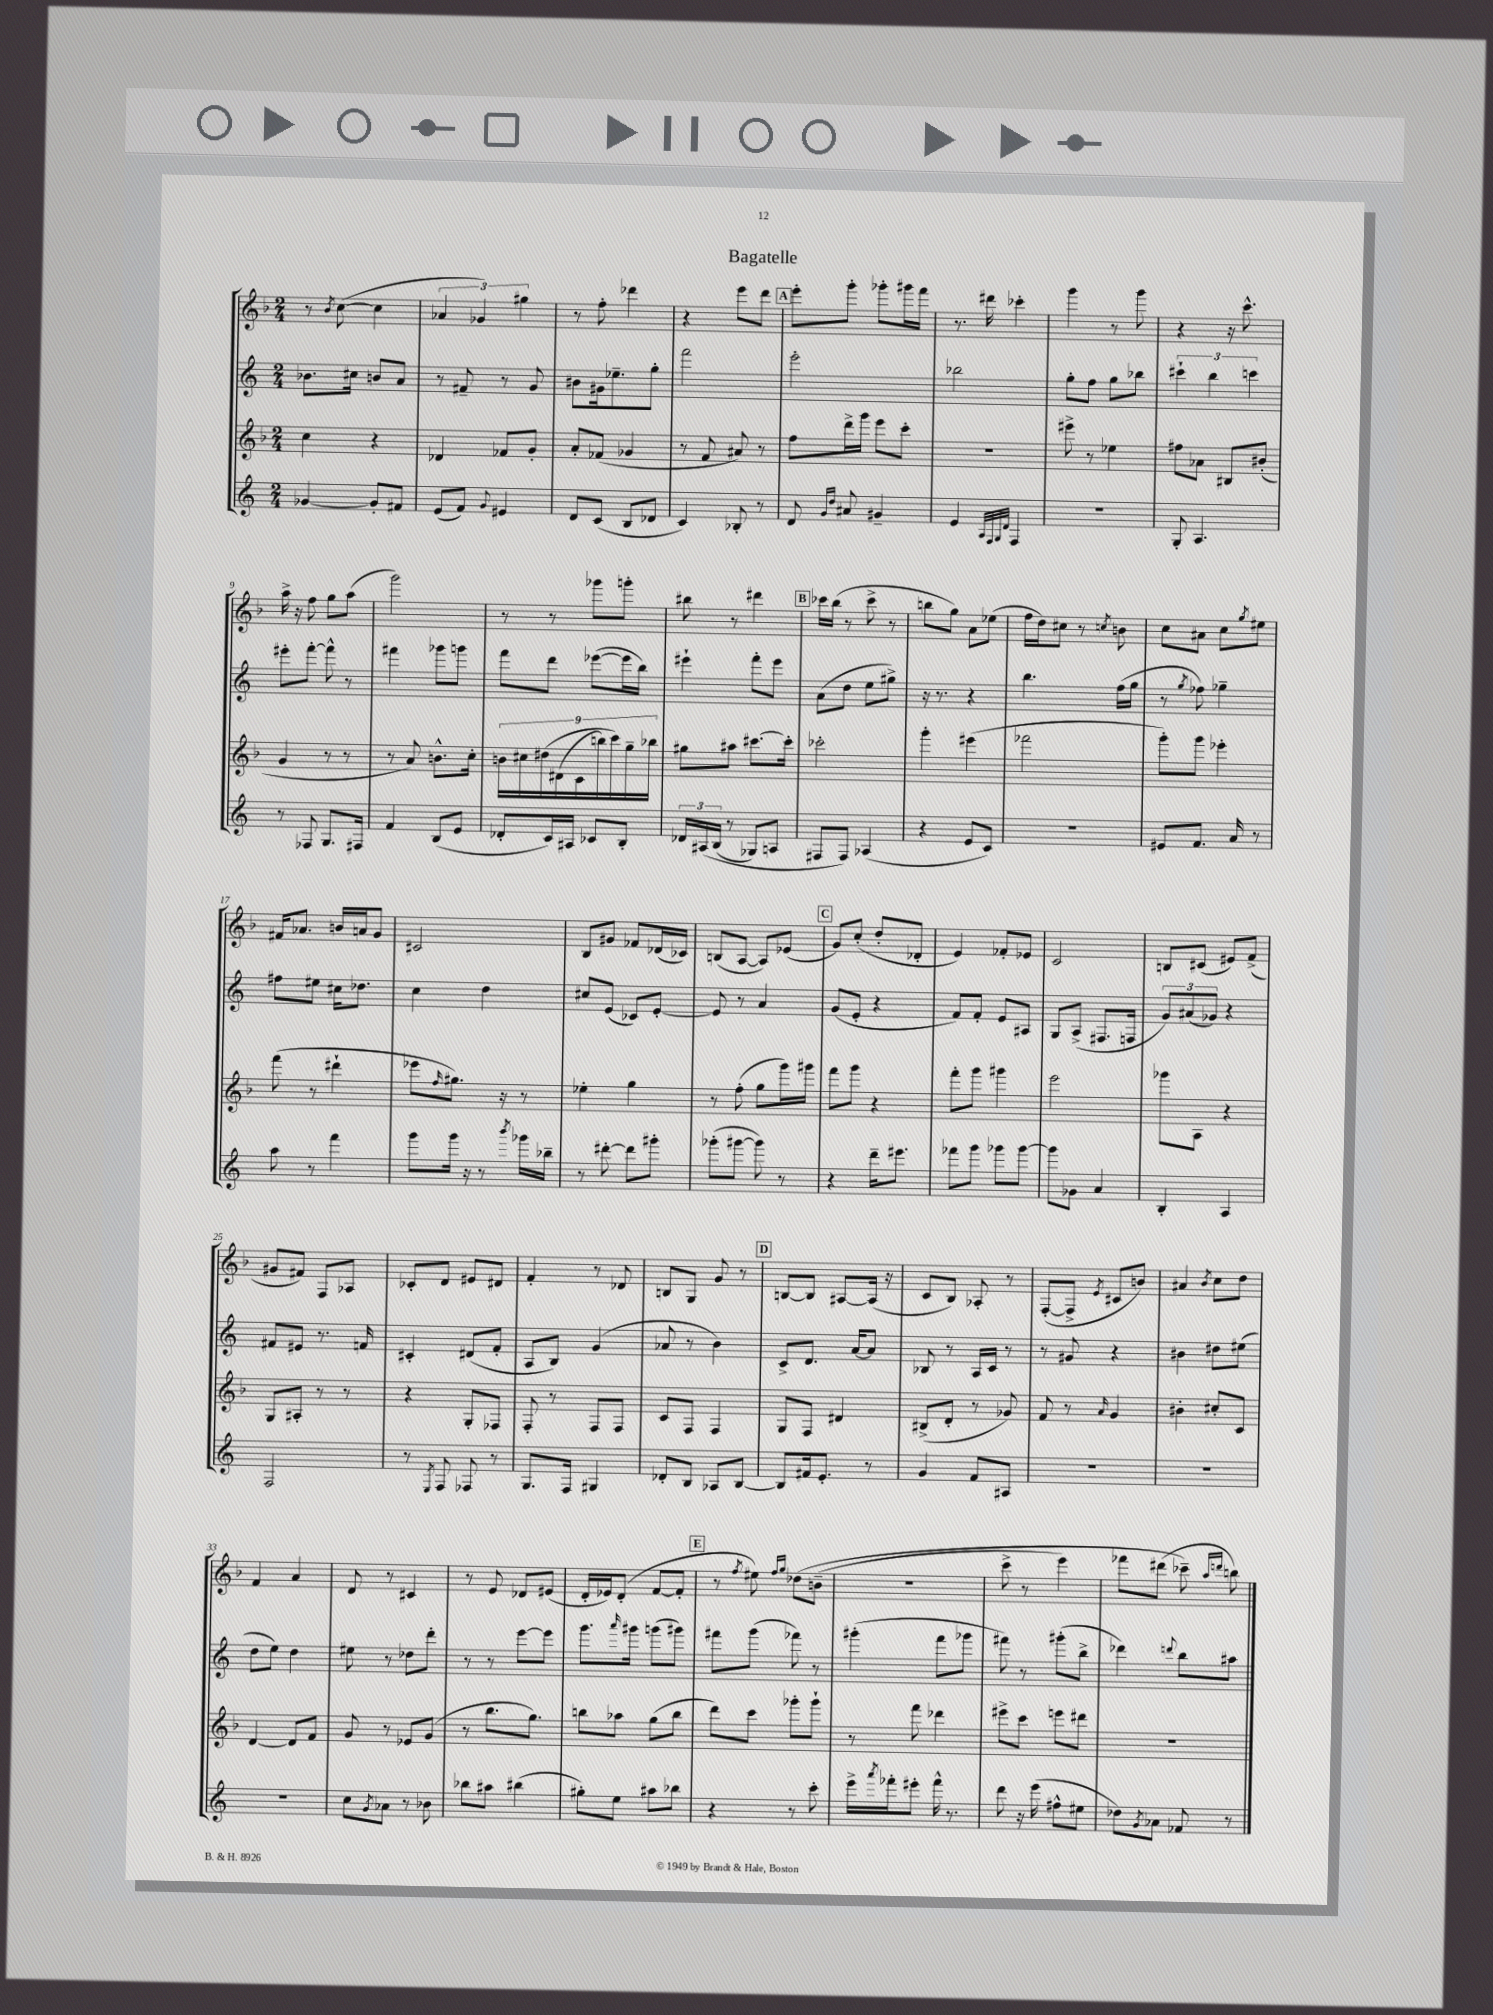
\header { title = "Bagatelle" }
<<
\new StaffGroup <<
\new Staff = "s0" {
    \clef treble \key f \major \numericTimeSignature \time 2/4
    r8 \acciaccatura { bes'8 } c''8~( c''4 |
    \tuplet 3/2 { aes'4 ges'4) gis''4 } |
    r8 f''8-. des'''4 |
    r4 e'''8 d'''8 |
    \mark \markup { \box "A" } e'''8-. g'''8-. ges'''8-. gis'''16 f'''16 |
    r8. dis'''16 ces'''4-. |
    g'''4 r8 g'''8 |
    r4 r16 c'''8.-^ |
    a''16-> r16 f''8 g''8 a''8( |
    g'''2) |
    r8 r8 ges'''8 g'''8-. |
    bis''8 r8 dis'''4 |
    \mark \markup { \box "B" } ces'''16 bes''16( r8 ces'''8-> r8 |
    b''8 g''8) a'8 ees''8( |
    f''16 d''16) cis''8 r8 \acciaccatura { c''8 } b'8 |
    c''8 ais'8 c''8 \acciaccatura { g''8 } eis''8 |
    fis'16 aes'8. b'16 a'16 g'8 |
    cis'2 |
    bes8 gis'8 fes'8 des'16( ces'16) |
    b8( a8~ a8) ees'8( |
    \mark \markup { \box "C" } g'8) c''8-.( d''8-. des'8-. |
    e'4) fes'8-. ees'8 |
    c'2 |
    b8 cis'8( eis'8) f'8->( |
    gis'8 fis'8) f8 aes8 |
    ces'8-. d'8 eis'8 dis'8 |
    f'4-. r8 des'8 |
    b8 g8 g'8 r8 |
    \mark \markup { \box "D" } b8~ b8 ais8~ ais16( r16 |
    c'8 bes8) aes8-. r8 |
    f8~-.( f8-> \acciaccatura { e'8 } cis'8 b'8) |
    ais'4 \acciaccatura { bes'8 } c''8 d''8 |
    f'4 a'4 |
    d'8 r8 cis'4 |
    r8 e'8 des'8 eis'8( |
    d'16-. ees'16) d'8-.( f'8~ f'8-. |
    \mark \markup { \box "E" } r8 \acciaccatura { f''8 } eis''8) \grace { f''16 g''16 } des''8\( b'8--( |
    r2 |
    c'''8-> r8 e'''4) |
    fes'''8 dis'''8( ces'''8--\) \grace { a''16 d'''16 } b''8) \bar "|." |
}
\new Staff = "s1" {
    \clef treble \key c \major \numericTimeSignature \time 2/4
    bes'8. cis''16 b'8 a'8 |
    r8 fis'8-- r8 g'8 |
    bis'8 gis'16 ees''8.-- g''8-. |
    f'''2 |
    \mark \markup { \box "A" } e'''2-. |
    bes''2 |
    g''8-. f''8 g''8 bes''8 |
    \tuplet 3/2 { cis'''4-! b''4 c'''4 } |
    eis'''8-. f'''8~-. f'''8-^ r8 |
    fis'''4 ges'''8 g'''8 |
    f'''8 d'''8 ees'''8~( ees'''16 b''16) |
    eis'''4-! f'''8-. eis'''8 |
    \mark \markup { \box "B" } a'8( d''8 e''8 gis''8->) |
    r16 r8. r4 |
    b''4. f''16( g''16 |
    r8 \acciaccatura { g''8 } fes''8) ges''4-- |
    fis''8 eis''8 cis''16 des''8. |
    c''4 d''4 |
    cis''8 e'8( ces'8) e'8~-. |
    e'8 r8 a'4 |
    \mark \markup { \box "C" } g'8( e'8-. r4 |
    f'8) f'8-. e'8 ais8 |
    g8 a8->( fis8. f16 |
    \tuplet 3/2 { g'8) ais'8( ges'8) } r4 |
    fis'8 eis'8 r8. f'16 |
    cis'4-. dis'8( f'8-. |
    a8 b8) g'4( |
    aes'8 r8 b'4) |
    \mark \markup { \box "D" } c'8-> d'8. a'16~ a'8 |
    bes8 r8 a16 c'16 r8 |
    r8 gis'8 r4 |
    bis'4 dis''8 eis''8( |
    d''8 e''8) d''4 |
    eis''8 r8 des''8 d'''8-. |
    r8 r8 e'''8~ e'''8 |
    g'''8. \grace { a'''16 } gis'''16 g'''8( gis'''8) |
    \mark \markup { \box "E" } fis'''8 g'''8( fes'''8) r8 |
    gis'''4-.( f'''8 ges'''8 |
    fis'''8) r8 gis'''8-.( b''8-> |
    des'''4) \appoggiatura { d'''8 } b''8 ais''8 \bar "|." |
}
\new Staff = "s2" {
    \clef treble \key f \major \numericTimeSignature \time 2/4
    c''4 r4 |
    des'4 fes'8 g'8-. |
    a'8-. fes'8( ges'4 |
    r8 f'8 ais'8) r8 |
    \mark \markup { \box "A" } f''8 d'''16-> g'''16 e'''8 c'''8-. |
    R2 |
    eis'''8-> r8 ees''4 |
    fis''8 aes'8 bis8 bis'8-.( |
    g'4 r8 r8 |
    r8 a'8) b'8.-^ c''16-. |
    \tuplet 9/8 { b'16 cis''16 dis''16\( dis'16( c'16 b''16) c'''16\) g''16-- bes''16 } |
    gis''8 ais''8 cis'''8.~ cis'''16-. |
    \mark \markup { \box "B" } ces'''2-. |
    g'''4-. eis'''4( |
    fes'''2 |
    g'''8-.) g'''8 ees'''4-. |
    f'''8( r8 dis'''4-! |
    ees'''8 \grace { f''16 } gis''8.) r16 r8 |
    ees''4-. g''4 |
    r8 f''8-.( g''8 g'''16) gis'''16 |
    \mark \markup { \box "C" } f'''8 g'''8 r4 |
    f'''8-. g'''8 gis'''4 |
    e'''2 |
    ges'''8 a8 r4 |
    g8 ais8-. r8 r8 |
    r4 g8-. fes8 |
    f8-. r8 f8 f8 |
    c'8 f8 f4 |
    \mark \markup { \box "D" } g8 f8 dis'4 |
    bis8->( d'8-. r8 ges'8) |
    f'8 r8 \grace { a'16 } g'4 |
    bis'4-. cis''8-. c'8 |
    d'4~ d'8 f'8 |
    g'8 r8 ees'8 g'8( |
    r8 bes''8. g''8.) |
    b''8 aes''8 g''8( b''8 |
    \mark \markup { \box "E" } d'''8) c'''8 ges'''8-. ges'''8-! |
    r8 f'''8 des'''4 |
    eis'''8-> c'''8 e'''8 dis'''8 |
    R2 \bar "|." |
}
\new Staff = "s3" {
    \clef treble \key c \major \numericTimeSignature \time 2/4
    ges'4~ ges'8-. fis'8 |
    e'8( f'8) \appoggiatura { g'8 } eis'4 |
    d'8 c'8( b8 des'8 |
    c'4) bes8-. r8 |
    \mark \markup { \box "A" } d'8 \grace { g'16 d''16 } ais'8 gis'4-- |
    e'4 \grace { a32 f32 g32 d'32 } f4 |
    r2 |
    g8-. a4. |
    r8 fes8 g8. fis16 |
    f'4 b8( e'8 |
    des'8-. c'16) ais16 ces'8 b8-. |
    \tuplet 3/2 { des'16 ais16\( b16( } r8 ges8) a8 |
    \mark \markup { \box "B" } fis8 fis8\) aes4( |
    r4 e'8 c'8) |
    R2 |
    eis'8 f'8. a'16 r8 |
    a''8 r8 f'''4 |
    g'''8 g'''16 r16 r8 \acciaccatura { b'''8 } ges'''16 bes''16-- |
    r8 dis'''8~-. dis'''8 gis'''8-. |
    ges'''8-.( gis'''8~ gis'''8) r8 |
    \mark \markup { \box "C" } r4 d'''16-- eis'''8. |
    fes'''8 g'''8 ges'''8 ges'''8~ |
    ges'''8 ges'8 a'4 |
    b4-. a4 |
    f2 |
    r8 \acciaccatura { e8 } f8 fes8 r8 |
    g8. f16 gis4 |
    des'8-. b8 aes8 b8~ |
    \mark \markup { \box "D" } b8 fis'16 e'8.-. r8 |
    g'4 f'8 ais8 |
    R2 |
    R2 |
    R2 |
    c''8 \acciaccatura { g'8 } aes'8 r8 bes'8 |
    bes''8 ais''8 bis''4( |
    gis''8-.) e''8 ais''8 bes''8 |
    \mark \markup { \box "E" } r4 r8 c'''8-. |
    e'''16-> \acciaccatura { a'''8 } fes'''16-. eis'''8-. fes'''16-^ r8. |
    d'''8 r16 e'''16( fis''8-^ eis''8 |
    des''8) \acciaccatura { g'8 } aes'8 fes'8 r8 \bar "|." |
}
>>
>>
